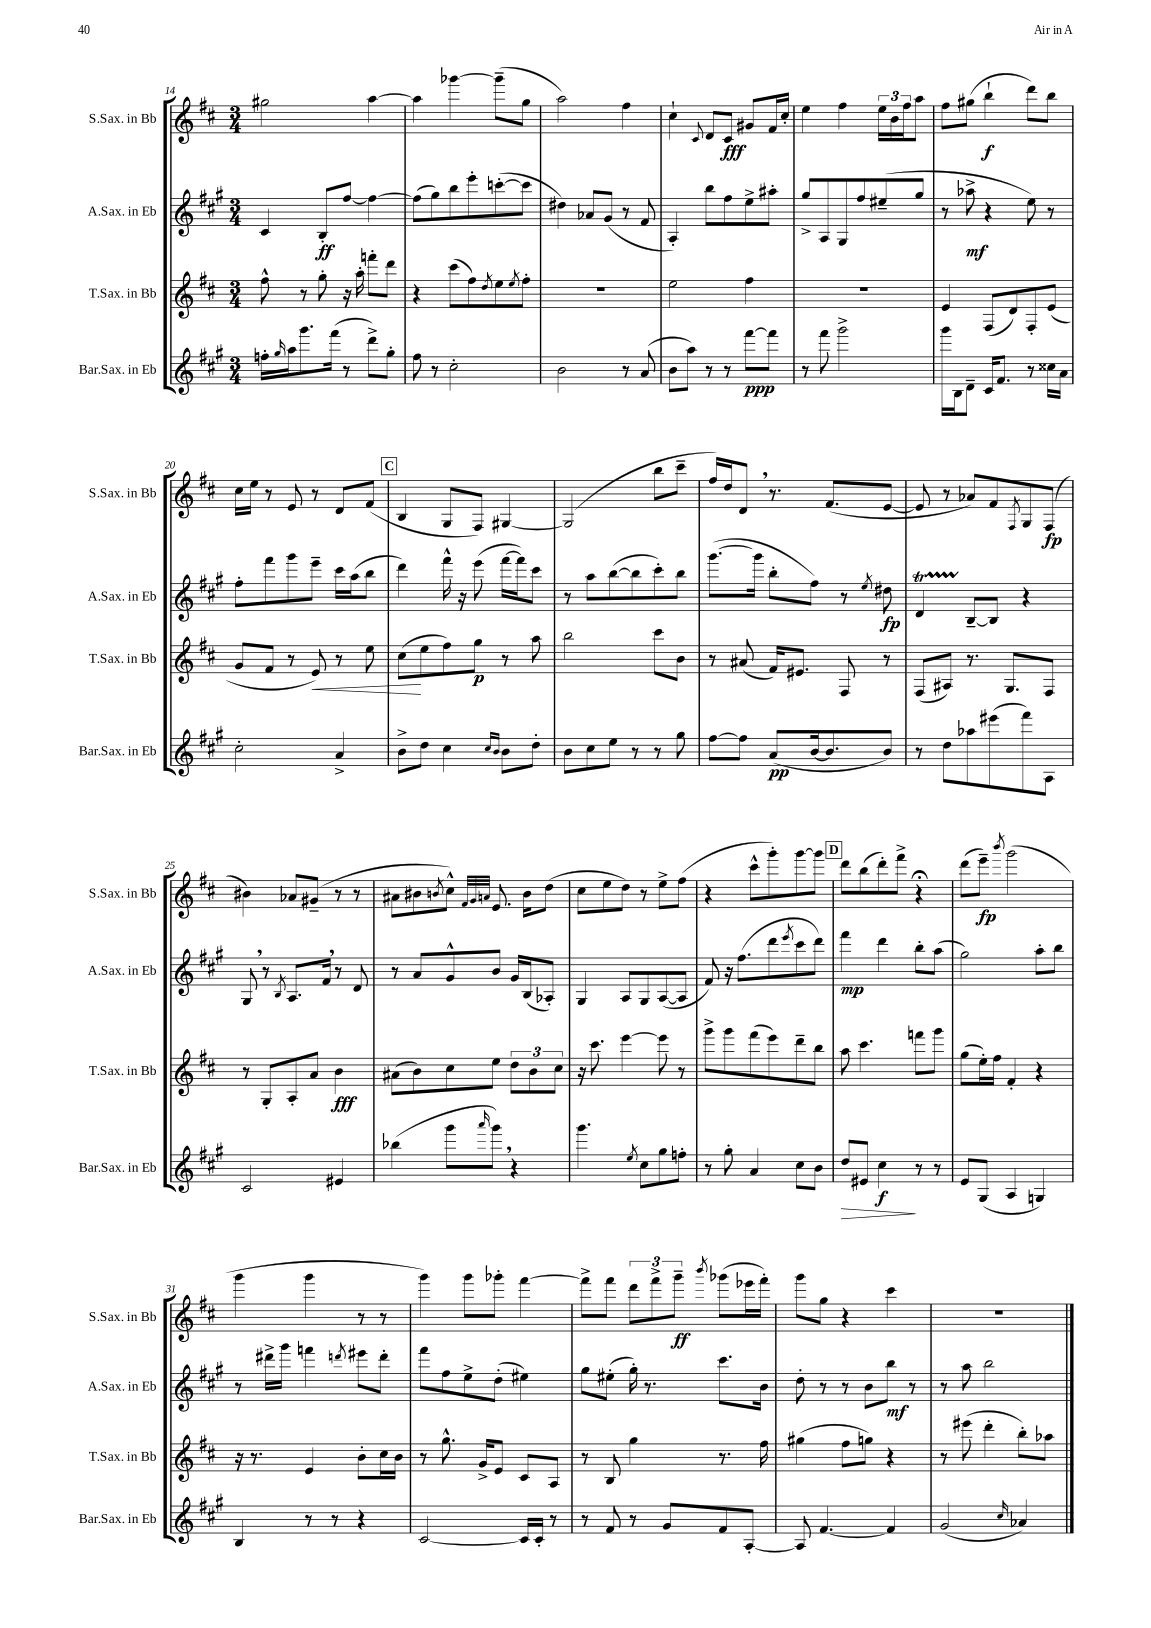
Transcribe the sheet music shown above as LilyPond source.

<<
\new StaffGroup <<
\new Staff = "s0" \with { instrumentName = "S.Sax. in Bb" shortInstrumentName = "S.Sax. in Bb" } {
    \clef treble \key d \major \numericTimeSignature \time 3/4
    gis''2 a''4~ |
    a''4 ges'''4~ ges'''8--( g''8 |
    a''2) fis''4 |
    cis''4-! \appoggiatura { cis'8 } d'8 cis'8\fff gis'8 fis'16 cis''16-. |
    e''4 fis''4 \tuplet 3/2 { e''16 b'16 fis''16 } a''8 |
    fis''8 gis''8( b''4-!\f d'''8) b''8 |
    cis''16 e''16 r8 e'8 r8 d'8 fis'8( |
    \mark \markup { \box "C" } b4 g8 fis8) gis4~ |
    gis2( b''8 cis'''8-- |
    fis''16) d''16 d'8 \breathe r8. fis'8.( e'8~ |
    e'8 r8 aes'8) fis'8 \acciaccatura { fis8 } g8 fis8\fp( |
    bis'4) aes'8 gis'8--( r8 r8 |
    ais'8 bis'8 \acciaccatura { b'8 } cis''8-^) \grace { fis'32 g'32 a'32 } e'8. b'16 d''8( |
    cis''8 e''8 d''8) r8 e''8-> fis''8( |
    r4 cis'''8-^ g'''8-.) g'''8~ g'''8 |
    \mark \markup { \box "D" } d'''8 b''8( d'''8-.) fis'''8-> r4\fermata |
    d'''8( e'''8--\fp) \acciaccatura { b'''8 } g'''2( |
    g'''4 g'''4 r8 r8 |
    g'''4) g'''8 ges'''8-. fis'''4~ |
    fis'''8-> fis'''8 \tuplet 3/2 { d'''8 fis'''8-> g'''8--\ff } \acciaccatura { b'''8 } ges'''8( ees'''16 fis'''16-.) |
    g'''8 g''8 r4 cis'''4 |
    r2. \bar "|." |
}
\new Staff = "s1" \with { instrumentName = "A.Sax. in Eb" shortInstrumentName = "A.Sax. in Eb" } {
    \clef treble \key a \major \numericTimeSignature \time 3/4
    cis'4 b8-.\ff fis''8~ fis''4~ |
    fis''8( gis''8) b''8 e'''8-. c'''8~-.( c'''8 |
    dis''4) aes'8 gis'8( r8 fis'8 |
    a4-.) b''8 fis''8 e''8-> ais''8-. |
    gis''8-> a8 gis8 fis''8 eis''8--( gis''8 |
    r8 aes''8->\mf r4 e''8) r8 |
    fis''8-. fis'''8 gis'''8 e'''8-- cis'''16 a''16( b''8 |
    \mark \markup { \box "C" } d'''4) fis'''16-^ r16 e'''8( fis'''16~ fis'''16) cis'''8 |
    r8 a''8 b''8~( b''8 cis'''8-.) b''8 |
    gis'''8.~( gis'''16 b''8-. fis''8) r8 \acciaccatura { e''8 } dis''8\fp |
    d'4\startTrillSpan b8~--\stopTrillSpan b8 r4 |
    gis8 \breathe r8 \acciaccatura { b8 } a8. fis'16 \breathe r8 d'8 |
    r8 a'8 gis'8-^ b'8 gis'16 b16( aes8-.) |
    gis4 a8 gis8 a8~( a8 |
    fis'8) r16 fis''8.( d'''8 \acciaccatura { e'''8 } cis'''8 d'''8) |
    \mark \markup { \box "D" } fis'''4\mp d'''4 b''8-. a''8( |
    gis''2) a''8-. b''8 |
    r8 dis'''16-> gis'''16 f'''4 \acciaccatura { d'''8 } eis'''8 d'''8-. |
    fis'''8 fis''8 e''8-> d''8-.( eis''4) |
    gis''8 eis''8-.( gis''16-.) r8. cis'''8. b'16 |
    d''8-. r8 r8 b'8 b''8\mf r8 |
    r8 a''8 b''2 \bar "|." |
}
\new Staff = "s2" \with { instrumentName = "T.Sax. in Bb" shortInstrumentName = "T.Sax. in Bb" } {
    \clef treble \key d \major \numericTimeSignature \time 3/4
    fis''8-^ r8 g''8-. r16 a''16-. f'''8-. d'''8 |
    r4 cis'''8( fis''8) \acciaccatura { d''8 } e''8 \acciaccatura { e''8 } fis''8-. |
    R2. |
    e''2 fis''4 |
    R2. |
    e'4 fis8( d'8) fis8-. e'8( |
    g'8 fis'8 r8 e'8\<) r8 e''8 |
    \mark \markup { \box "C" } cis''8\!( e''8 fis''8) g''8\p r8 a''8 |
    b''2 cis'''8 b'8 |
    r8 ais'8( fis'16) eis'8. fis8 r8 |
    fis8( ais8) r8. g8. fis8 |
    r8 g8-. a8-. a'8 b'4\fff |
    ais'8( b'8) cis''8 e''8 \tuplet 3/2 { d''8 b'8 cis''8 } |
    r16 cis'''8. e'''4~ e'''8 r8 |
    g'''8-> g'''8 fis'''8( e'''8) d'''8-- b''8 |
    \mark \markup { \box "D" } a''8 cis'''4. f'''8 g'''8 |
    g''8( e''16-.) fis''16 fis'4-. r4 |
    r16 r8. e'4 b'8-. cis''16 b'16 |
    r8 g''8.-^ g'16-> e'8 cis'8 a8 |
    r8 b8 g''4 r8. fis''16 |
    gis''4( fis''8 g''8) r4 |
    r8 eis'''8( d'''4-. b''8-.) aes''8 \bar "|." |
}
\new Staff = "s3" \with { instrumentName = "Bar.Sax. in Eb" shortInstrumentName = "Bar.Sax. in Eb" } {
    \clef treble \key a \major \numericTimeSignature \time 3/4
    f''16-. \grace { gis''16 } a''16 gis'''8. fis'''16( r8 d'''8->) gis''8-. |
    fis''8 r8 cis''2-. |
    b'2 r8 a'8( |
    b'8 a''8) r8 r8 fis'''8~\ppp fis'''8 |
    r8 fis'''8 gis'''2-> |
    gis'''16 b16 d'8-- cis'16 fis'8. r8 cisis''16 a'16 |
    cis''2-. a'4-> |
    \mark \markup { \box "C" } b'8-> d''8 cis''4 \grace { cis''16 b'16 } b'8 d''8-. |
    b'8 cis''8 e''8 r8 r8 gis''8 |
    fis''8~ fis''8 a'8\pp( b'16~ b'8. b'8) |
    r8 d''8 aes''8 eis'''8( fis'''8) a8 |
    cis'2 eis'4 |
    bes''4( gis'''8 \grace { a'''16 } gis'''8) \breathe r4 |
    gis'''4. \acciaccatura { e''8 } cis''8 gis''8 f''8-. |
    r8 gis''8-. a'4 cis''8 b'8 |
    \mark \markup { \box "D" } d''8\> eis'8 cis''4\f\! r8 r8 |
    e'8 gis8( a4 g4) |
    b4 r8 r8 r4 |
    cis'2~ cis'16 cis'16-. r8 |
    r8 fis'8 r8 gis'8 fis'8 a8~-. |
    a8 fis'4.~ fis'4 |
    gis'2( \grace { cis''16 } aes'4) \bar "|." |
}
>>
>>
\layout { \context { \Score currentBarNumber = #14 } }
